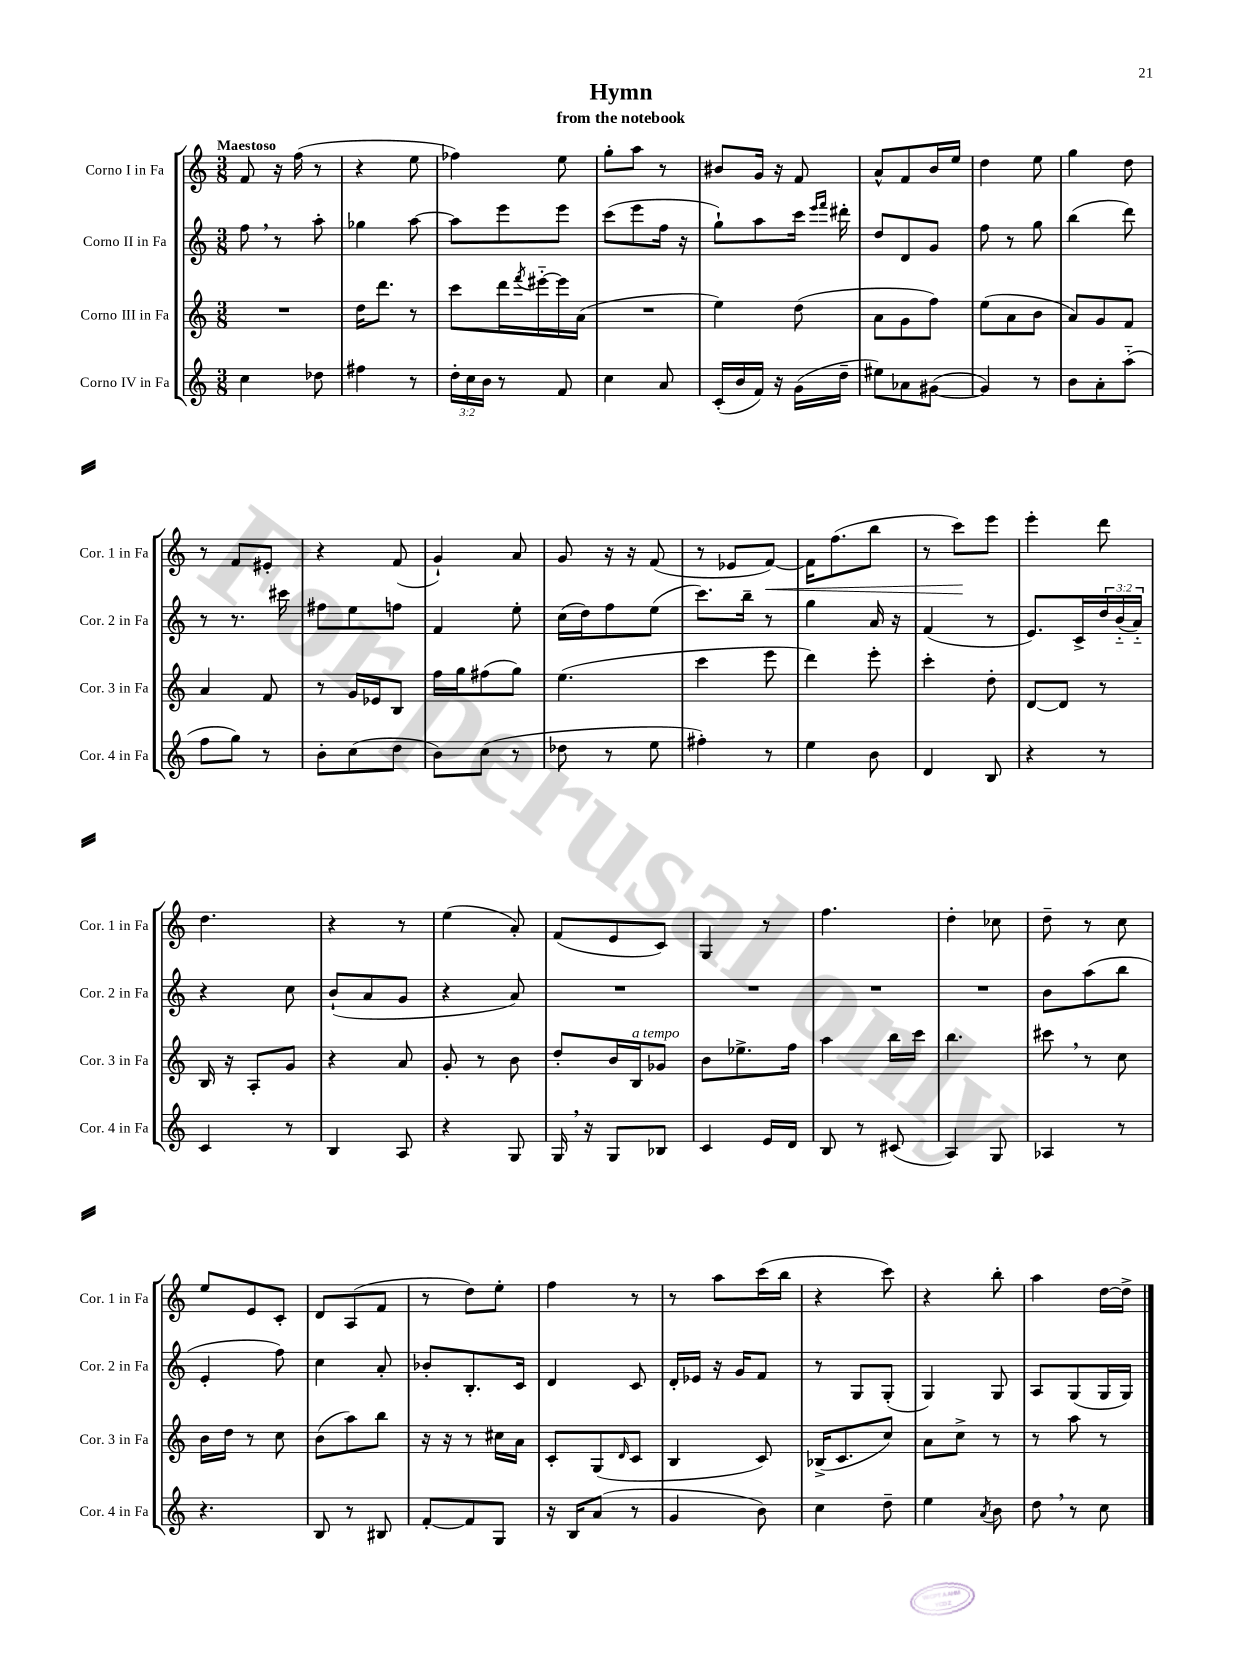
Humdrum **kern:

**kern	**kern	**kern	**kern
*staff4	*staff3	*staff2	*staff1
*clefG2	*clefG2	*clefG2	*clefG2
*k[]	*k[]	*k[]	*k[]
*M3/8	*M3/8	*M3/8	*M3/8
4cc\	4.r	8ff\	8f/
.	.	8r	16r
.	.	.	(16ff\
8dd-\	.	8aa'\	8r
=	=	=	=
4ff#\	16dd\LK	4gg-\	4r
.	8.ddd\J	.	.
8r	8r	[8aa\	8ee\
=	=	=	=
24dd'\LL	8ccc\L	8aa\]L	4ff-\)
24cc\	.	.	.
24b\JJ	.	.	.
8r	16ddd\L	8eee\	.
.	8qfff/	.	.
.	[16eee#'~\	.	.
8f/	16eee#\]	8eee\J	8ee\
.	(16a\JJ	.	.
=	=	=	=
4cc\	4.r	(8ccc\L	8gg'\L
.	.	8eee\	8aa\J
8a/	.	16ff\Jk	8r
.	.	16r	.
=	=	=	=
(16c'/LL	4ee\)	8gg`\L)	8b#/L
16b/	.	.	.
16f/JJ)	.	8aa\	16g/Jk
16r	.	.	16r
(16g\LL	(8dd\	16ccc\Jk	8f/
.	.	16qqeee/LL	.
.	.	16qqfff/JJ	.
16dd~\JJ	.	16ddd#'\	.
=	=	=	=
8ee#\L)	8a\L	8dd/L	8a^^/L
8a-\	8g\	8d/	8f/
([8g#\J	8ff\J)	8g/J	16b/L
.	.	.	16ee/JJ
=	=	=	=
4g#/])	(8ee\L	8ff\	4dd\
.	8a\	8r	.
8r	8b\J	8gg\	8ee\
=	=	=	=
8b\L	8a/L)	(4bb\	4gg\
8a'\	8g/	.	.
(8aa'~\J	8f/J	8ddd\)	8dd\
=	=	=	=
8ff\L	4a/	8r	8r
8gg\J)	.	8.r	8f/L
8r	8f/	.	8e#'/J
.	.	16ccc#\	.
=	=	=	=
8b'\L	8r	8ff#\L	4r
(8cc\	16g/LL	8ee\	.
.	16e-/J	.	.
8dd\J	8B/J	8ff\J	(8f/
=	=	=	=
8b\L)	16ff\LL	4f/	4g`/)
.	16gg\J	.	.
(8cc\J	(8ff#\	.	.
8r	8gg\J)	8ee'\	8a/
=	=	=	=
8dd-\	(4.ee\	(16cc\LL	8g/
.	.	16dd\J)	.
8r	.	8ff\	16r
.	.	.	16r
8ee\	.	(8ee\J	(8f/
=	=	=	=
4ff#'\)	4ccc\	8.ccc\L)	8r
.	.	.	8e-/L
.	.	16bb~\Jk	.
8r	8eee\	8r	[8f/J)
=	=	=	=
4ee\	4ddd\)	4gg\	16f\]LK
.	.	.	(8.ff\
8b\	8eee'\	16a/	8bb\J
.	.	16r	.
=	=	=	=
4d/	4ccc'\	(4f/	8r
.	.	.	8ccc\L)
8B/	8dd'\	8r	8eee\J
=	=	=	=
4r	[8d/L	8.e/L)	4eee'\
.	8d/]J	.	.
.	.	16c^/L	.
8r	8r	24dd/	8ddd\
.	.	(24b'~/	.
.	.	24a'~/JJ)	.
=	=	=	=
4c/	16B/	4r	4.dd\
.	16r	.	.
.	8A'/L	.	.
8r	8g/J	8cc\	.
=	=	=	=
4B/	4r	(8b`/L	4r
.	.	8a/	.
8A/	8a/	8g/J	8r
=	=	=	=
4r	8g'/	4r	(4ee\
.	8r	.	.
8G/	8b\	8a/)	8a'/)
=	=	=	=
16G/	8dd'/L	4.r	(8f/L
16r	.	.	.
8G/L	16b/L	.	8e/
.	16B/J	.	.
8B-/J	8g-/J	.	8c/J)
=	=	=	=
4c/	8b\L	4.r	4G/
.	8.ee-^\	.	.
16e/LL	.	.	8r
16d/JJ	16ff\Jk	.	.
=	=	=	=
8B/	4aa\	4.r	4.ff\
8r	.	.	.
(8c#/	16bb\LL	.	.
.	16ccc\JJ	.	.
=	=	=	=
4A/)	4.bb\	4.r	4dd'\
8G/	.	.	8cc-\
=	=	=	=
4A-/	8ccc#\	8b\L	8dd~\
.	8r	(8aa\	8r
8r	8cc\	8bb\J	8cc\
=	=	=	=
4.r	16b\LL	4e'/	8ee/L
.	16dd\JJ	.	.
.	8r	.	8e/
.	8cc\	8ff\)	8c'/J
=	=	=	=
8B/	(8b\L	4cc\	8d/L
8r	8aa\)	.	(8A/
8B#/	8bb\J	8a'/	8f/J
=	=	=	=
[8f'/L	16r	8b-'/L	8r
.	16r	.	.
8f/]	8r	8.B'/	8dd\L)
8G/J	16cc#\LL	.	8ee'\J
.	16a\JJ	16c/Jk	.
=	=	=	=
16r	8c'/L	4d/	4ff\
16B/LK	.	.	.
(8a/J	(8G/	.	.
.	16qqd/	.	.
8r	8c/J	8c/	8r
=	=	=	=
4g/	4B/	16d'/LL	8r
.	.	16e-/JJ	.
.	.	16r	8aa\L
.	.	16g/LK	.
8b\)	8c/)	8f/J	(16ccc\L
.	.	.	16bb\JJ
=	=	=	=
4cc\	(16B-^/LK	8r	4r
.	8.c/	.	.
.	.	8G/L	.
8dd~\	8cc/J)	(8G'/J	8ccc\)
=	=	=	=
4ee\	8a\L	4G/)	4r
.	8cc^\J	.	.
8qa/	.	.	.
8b\	8r	8G/	8bb'\
=	=	=	=
8dd\	8r	8A/L	4aa\
8r	8aa\	(8G/	.
8cc\	8r	16G/L	[16dd\LL
.	.	16G/JJ)	16dd^\]JJ
==	==	==	==
*-	*-	*-	*-
